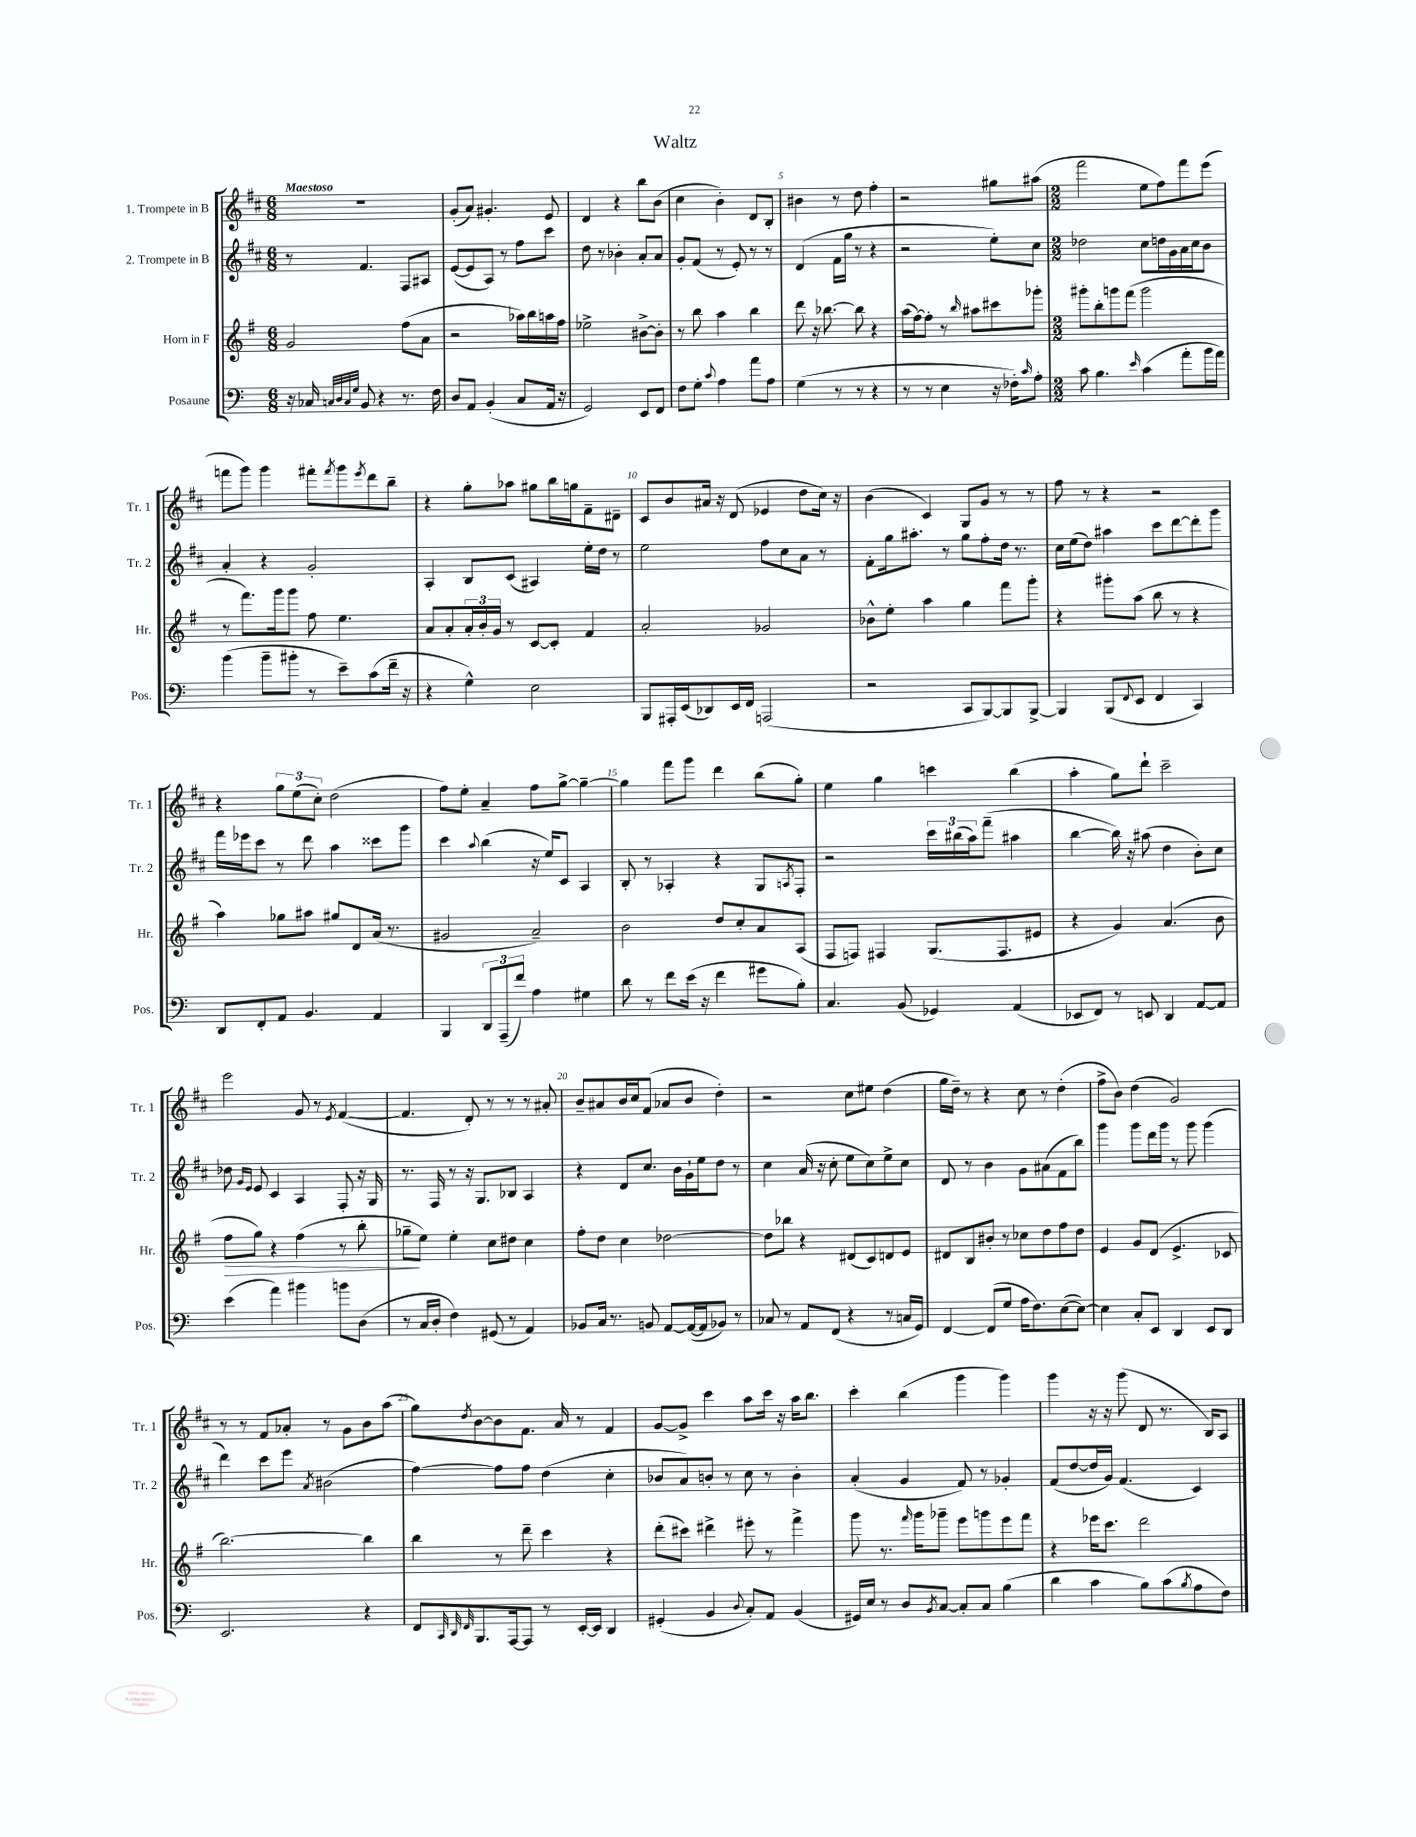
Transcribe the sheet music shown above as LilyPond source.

\header { title = "Waltz" }
<<
\new StaffGroup <<
\new Staff = "s0" \with { instrumentName = "1. Trompete in B" shortInstrumentName = "Tr. 1" } {
    \clef treble \key d \major \numericTimeSignature \time 6/8 \tempo "Maestoso"
    R2. |
    g'8-.( a'8) gis'4.-. e'8 |
    d'4 r4 b''8 b'8( |
    cis''4 b'4-.) d'8 b8-. |
    bis'4 r8 d''8 fis''4-. |
    r2 gis''8 ais''8( |
    \numericTimeSignature \time 2/2 fis'''2 e''8 fis''8) fis'''8 e'''8( |
    f'''8 g'''8) g'''4 fis'''8-. \acciaccatura { fis'''8 } g'''8 \acciaccatura { e'''8 } d'''8 b''8-- |
    r4 g''8-. aes''8 gis''8 b''16 g''16 fis'8-- dis'8-- |
    cis'8 b'8 ais'16 r16 d'8( ees'4 d''8 cis''16) r16 |
    b'4( cis'4) g8 g'8 r8 r8 |
    fis''8 r8 r4 r2 |
    r4 \tuplet 3/2 { g''8 e''8( cis''8-.) } d''2( |
    fis''8) e''8-. a'4-- fis''8 g''8~-> g''4~-- |
    g''4 fis'''8 g'''8 d'''4 b''8( g''8-.) |
    e''4 g''4 c'''4 b''4( |
    a''4-. g''8) d'''8-! cis'''2-- |
    e'''2 g'8 r8 \acciaccatura { e'8 } fis'4~( |
    fis'4. d'8-.) r8 r8 r8 ais'8-. |
    b'8-- ais'8 b'16 cis''16 fis'8( aes'8 b'8 d''4-.) |
    r2 cis''8 eis''8 d''4( |
    g''16 d''16--) r8 r4 cis''8 r8 d''4-.( |
    fis''8-> b'8) d''4( g'2) |
    r8 r8 fis'8 aes'8-. r8 g'8 b'8 a''8( |
    g''8) \acciaccatura { d''8 } b'8~ b'8 fis'8. a'16 r8 fis'4 |
    g'8~ g'8-> cis'''4 a''8 cis'''16 r16 a''16 b''8. |
    cis'''4-. b''4( g'''4 g'''4) |
    g'''4 r16 r16 g'''8( d'8 r8. b16) a8 \bar "|." |
}
\new Staff = "s1" \with { instrumentName = "2. Trompete in B" shortInstrumentName = "Tr. 2" } {
    \clef treble \key d \major \numericTimeSignature \time 6/8
    r8 fis'4. fis8 ais8 |
    e'8~( e'8 a8) r8 fis''8 cis'''8 |
    d''8 r8 bes'4-. a'8-. a'8 |
    g'8-. fis'8( r8 e'8-.) r8 r8 |
    d'4( fis'16 g''16 r8 r4 |
    r2 e''8-.) cis''8 |
    \numericTimeSignature \time 2/2 des''2 cis''8 d''16 g'16 a'16 cis''16 b'8 |
    a'4-. r4 g'2-. |
    a4-. b8 cis'8( ais4) e''16-. d''16 r8 |
    e''2 fis''8 cis''8 a'8 r8 |
    fis'8-. g''16 ais''8.-. r8 g''8 fis''8-. d''16 r8. |
    cis''16 e''16( d''8) ais''4 cis'''8 d'''8~ d'''8-. g'''8 |
    fis'''16 ees'''16 cis'''8 r8 d'''8 a''4 cisis'''8 g'''8 |
    cis'''4 \appoggiatura { a''8 } b''4( r16 e''16) cis'8 a4 |
    b8-. r8 aes4-. r4 g8 \acciaccatura { a8 } fis8-. |
    r2 \tuplet 3/2 { cis'''16 bis''16( a''16) } fis'''8--( ais''4 |
    b''4~ b''16) r16 ais''8( d''4 b'8-.) cis''8 |
    des''8 \grace { g'16 e'16 } e'8 cis'4 a4 fis8-. r16 g16 |
    r8. fis16 r8 r16 g8. bes8 a4 |
    r4 d'8 cis''8. b'16 g'16-! e''16 d''8 r8 |
    cis''4 a'16( r16 cis''8-. e''8 cis''8) e''8-> cis''8 |
    d'8 r8 b'4 g'8 ais'8( fis'8 b''8) |
    g'''4 g'''8 d'''16 g'''16 r8 g'''8 g'''4( |
    d'''4) cis'''8 e'''8 \acciaccatura { a'8 } bis'2( |
    fis''4~) fis''8 fis''8 d''4( cis''4-. |
    bes'8 a'8) b'8-. r8 cis''8 r8 b'4-. |
    a'4-.( g'4 fis'8) r8 ges'4-. |
    fis'8( d''8~ d''16 g'16) fis'4.( cis'4) \bar "|." |
}
\new Staff = "s2" \with { instrumentName = "Horn in F" shortInstrumentName = "Hr." } {
    \clef treble \key g \major \numericTimeSignature \time 6/8
    g'2 fis''8( a'8 |
    r2 aes''16) b''16 a''16 fis''16 |
    ees''2-> bis'8~-> bis'8-. |
    r8 b''8 a''4 b''4 |
    d'''8 r16 bes''8.~ bes''8 r4 |
    a''16( fis''16~) fis''8-. r8 \grace { b''16 } ais''8 cis'''8 ges'''8-. |
    \numericTimeSignature \time 2/2 gis'''8-. b''8-. g'''8 fis'''8( g'''2 |
    r8 fis'''8.) g'''16 g'''8 fis''8 e''4. |
    a'8 a'8-. \tuplet 3/2 { a'16-. b'16-. g'16 } r8 c'8~ c'8-. fis'4 |
    a'2-. ges'2 |
    bes'8-^ e''8-. a''4 g''4 fis'''8 g'''8-. |
    r4 gis'''8-. a''8( b''8 r8 r4 |
    a''4) ges''8 ais''8 gis''8 d'8 a'16( r8. |
    gis'2 a'2--) |
    b'2 d''8 c''8-. a'8 a8( |
    fis8 f8) fis4 g8.( fis8. eis'8 |
    r4 g'4) a'4.( b'8 |
    fis''8\> g''8) r4 fis''4( r8 b''8-. |
    ges''8--\! e''8) e''4-. c''8 dis''8 c''4 |
    fis''8-. d''8 c''4 des''2~ |
    des''8 bes''8 r4 dis'8( c'8) d'8 e'8 |
    dis'8 b8 bis'8-. r8 ces''8 d''8 fis''8 d''8 |
    e'4 g'8 d'8( e'4.-> ces'8 |
    b''2.~) b''4 |
    b''4 r8 d'''8-- c'''4 r4 |
    d'''8-.( cis'''8) dis'''4-> eis'''8-. r8 fis'''4-> |
    g'''8 r8. \grace { fis'''16 } g'''16 ges'''8-- e'''8 g'''8 e'''8 fis'''8 |
    r4 ees'''16 c'''8. d'''2 \bar "|." |
}
\new Staff = "s3" \with { instrumentName = "Posaune" shortInstrumentName = "Pos." } {
    \clef bass \key c \major \numericTimeSignature \time 6/8
    r16 ces16 \grace { c32 d32 c32 g32 } b,8 r4 r8. f16 |
    d8 a,8 b,4-.( c8 a,16 r16 |
    g,2) e,8 f,8 |
    f8 g8-. \appoggiatura { c'8 } a4 a'8 a8 |
    g4( r8 r8 r4 |
    r8 r8 e4 r16 fes16-.) \grace { c'16 } a8-. |
    \numericTimeSignature \time 2/2 c'8 b4. \grace { e'16 } c'4( a'8-. b'16 a'16) |
    b'4( b'8-- bis'8-. r8 e'8--) c'8( f'16-- r16 |
    r4 g4-^) e2 |
    b,,8 ais,,16-. e,16( des,8) e,16 f,16 a,,2( |
    r2 c,8 b,,8~) b,,8 b,,8~-> |
    b,,4 b,,8( \appoggiatura { f,8 } e,8 f,4 c,4) |
    d,8 f,8-. a,8 b,4. a,4 |
    b,,4 \tuplet 3/2 { d,8 a,,8--( f'8) } a4 gis4 |
    d'8 r8 f'8 e'16( r16 f'4 gis'8 b8-.) |
    c4. b,8( ges,4) a,4( |
    ees,8 f,8) r8 e,8 d,4 a,8~ a,8 |
    e'4( a'4) bis'4 b'8 d8( |
    r8 c16 d16-. f4) gis,8( r8 a,4) |
    bes,8 c16 r8. b,8 a,8~ a,16~( a,16 bes,8) r8 |
    ces8 r8 a,8 f,8( r4 r8 c16 g,16) |
    f,4~ f,8( g8 a16 f8.) e8~( e8~) |
    e4 c8-. e,8 d,4 e,8 d,8 |
    e,2. r4 |
    f,8 \grace { c,32 d,32 f,32 } b,,8. a,,16~ a,,8 r8 e,16~-. e,16 d,4 |
    gis,4-.( b,4 \appoggiatura { d8 } c8-.) a,8 b,4( |
    gis,16) e16 r8 d8 \acciaccatura { b,8 } c8~ c8-. c8 b4( |
    d'4 c'4 b8) c'8( \acciaccatura { b8 } a8 f8) \bar "|." |
}
>>
>>
\layout { \context { \Score \override BarNumber.break-visibility = ##(#f #t #t) barNumberVisibility = #(every-nth-bar-number-visible 5) } }
